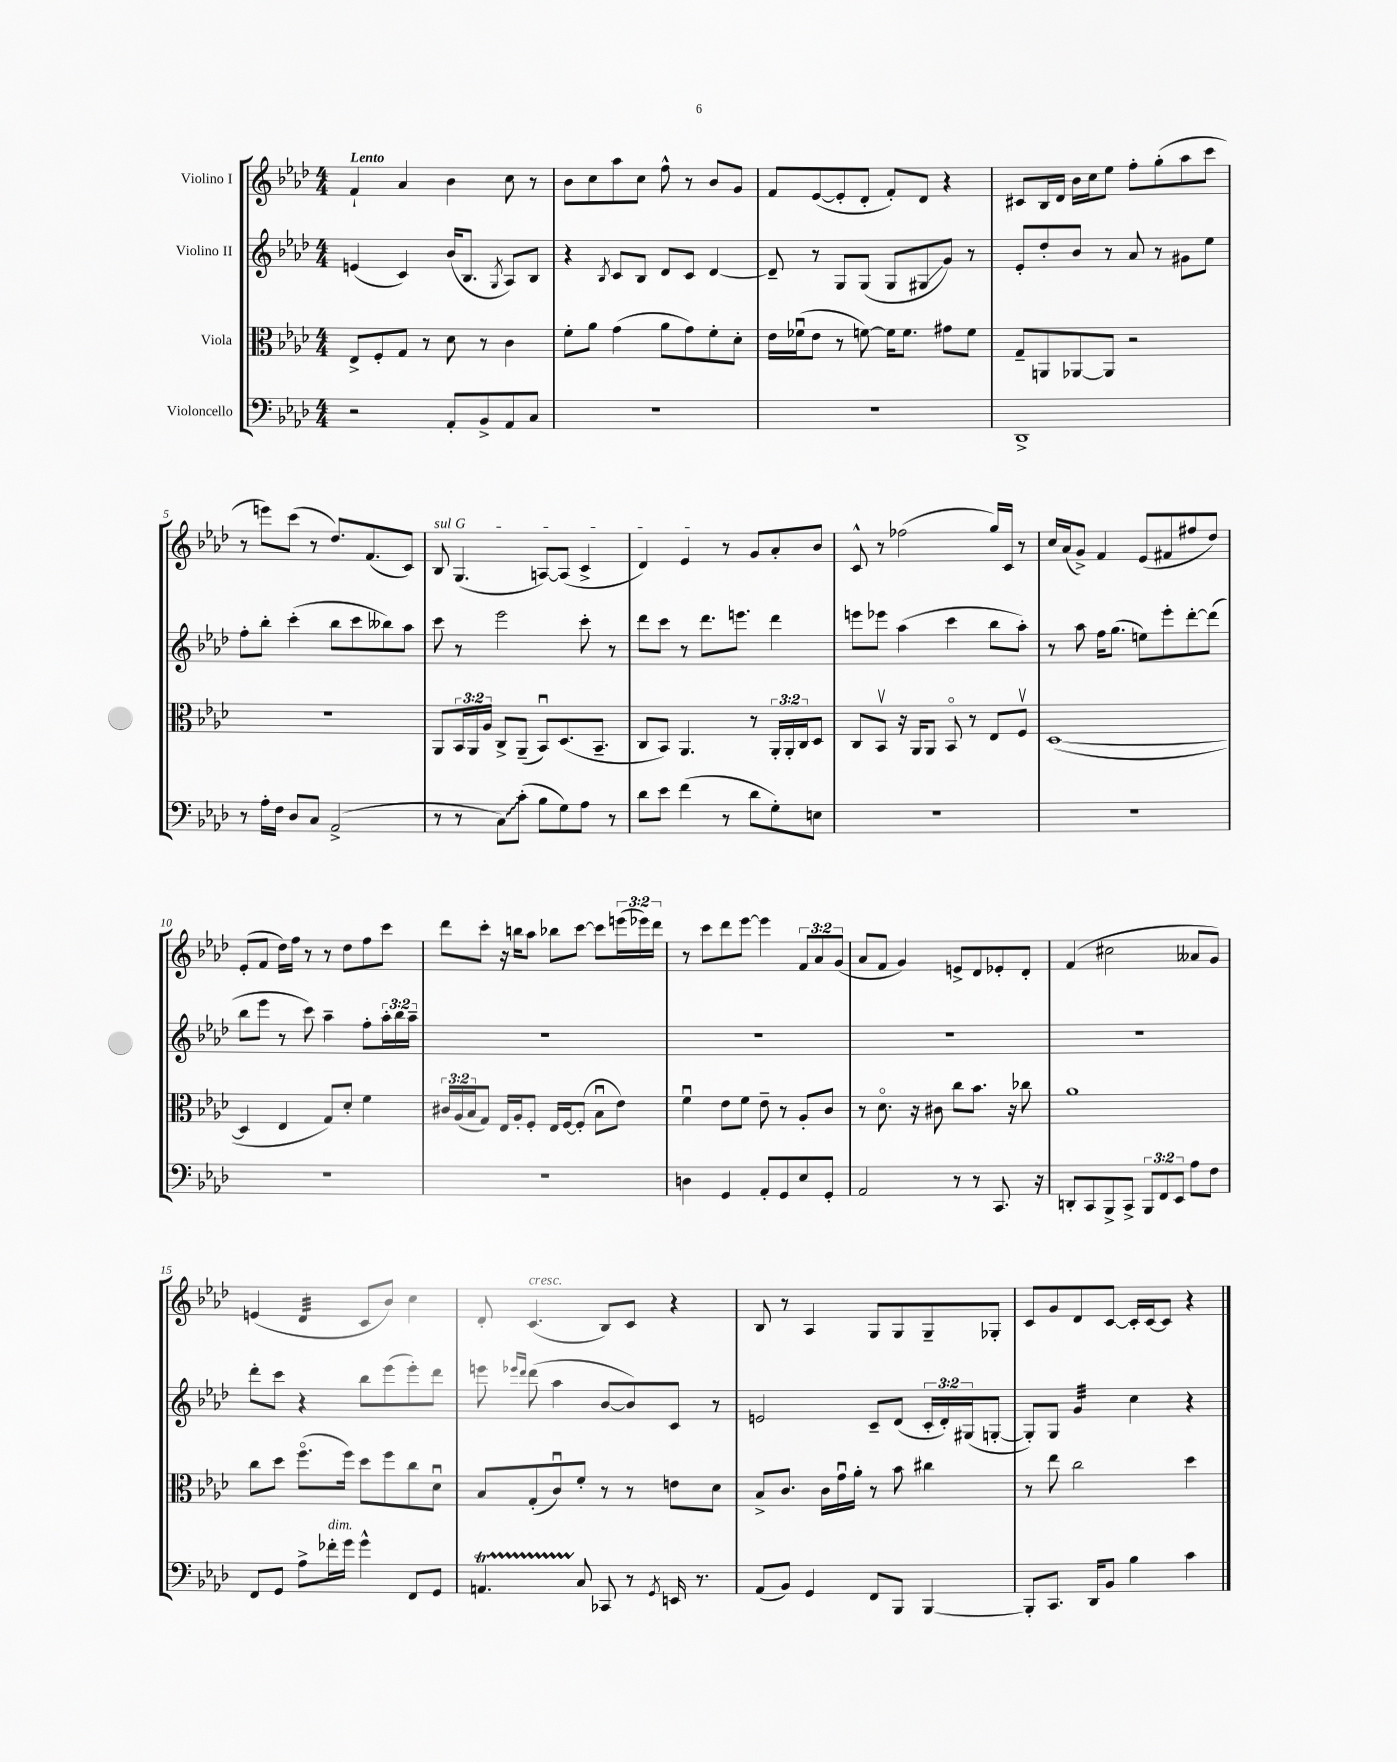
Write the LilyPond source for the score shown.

<<
\new StaffGroup <<
\new Staff = "s0" \with { instrumentName = "Violino I" } {
    \clef treble \key aes \major \numericTimeSignature \time 4/4 \override Staff.TupletNumber.text = #tuplet-number::calc-fraction-text \tempo "Lento"
    f'4-! aes'4 bes'4 c''8 r8 |
    bes'8 c''8 aes''8 c''8 f''8-^ r8 bes'8 g'8 |
    f'8 ees'8~( ees'8-. des'8-. f'8-.) des'8 r4 |
    cis'8 bes16 des'16 bes'16 c''16 ees''8 f''8-. g''8-.( aes''8 c'''8 |
    r8 e'''8) c'''8( r8 des''8.) f'8.( c'8) |
    \once \override TextSpanner.bound-details.left.text = \markup { \italic "sul G" } bes8\startTextSpan g4.( a8~) a8( c'4-> |
    des'4) ees'4\stopTextSpan r8 g'8 aes'8-. bes'8 |
    c'8-^ r8 fes''2( g''16) c'16 r8 |
    c''16 aes'16( g'8->) f'4 ees'8( fis'8 fis''8 des''8) |
    ees'8-.( f'8 des''16) f''16 r8 r8 des''8 f''8 c'''8 |
    des'''8 c'''8-. r16 b''16 aes''8 bes''8 c'''8~ c'''8 \tuplet 3/2 { e'''16( ees'''16) des'''16 } |
    r8 c'''8 des'''8 ees'''8~ ees'''4 \tuplet 3/2 { f'8 aes'8 g'8( } |
    aes'8 f'8 g'4) e'8-> des'8 ees'8-. des'8-. |
    f'4( cis''2 aeses'8 g'8) |
    e'4( des'4:32 c'8 bes'8) c''4 |
    des'8-. c'4.^\markup { \italic "cresc." }( bes8) c'8 r4 |
    bes8 r8 aes4 g8 g8 g8-- ges8-. |
    c'8 g'8 des'8 c'8~ c'16-. c'16~ c'8 r4 \bar "|." |
}
\new Staff = "s1" \with { instrumentName = "Violino II" } {
    \clef treble \key aes \major \numericTimeSignature \time 4/4 \override Staff.TupletNumber.text = #tuplet-number::calc-fraction-text
    e'4( c'4) bes'16( bes8. \acciaccatura { g8 } aes8) bes8 |
    r4 \acciaccatura { bes8 } c'8 bes8 des'8 c'8 des'4~ |
    des'8-- r8 g8 g8( g8 gis8\glissando g'8) r8 |
    ees'8-. des''8-. bes'8 r8 aes'8 r8 gis'8 ees''8 |
    f''8-. bes''8-. c'''4-.( bes''8 c'''8 beses''8) aes''8 |
    c'''8 r8 ees'''2 c'''8-. r8 |
    des'''8 c'''8 r8 des'''8. e'''8. des'''4 |
    e'''8 ees'''8 aes''4( c'''4 bes''8 aes''8-.) |
    r8 aes''8 f''16 g''8.( e''8) ees'''8-. des'''8~-. des'''8( |
    bes''8 ees'''8 r8 c'''8) aes''4-- f''8-. \tuplet 3/2 { aes''16-. bes''16 aes''16-- } |
    R1 |
    R1 |
    R1 |
    R1 |
    des'''8-. c'''8 r4 bes''8 ees'''8( ees'''8-.) des'''8 |
    e'''8 \grace { ees'''16 des'''16 } des'''8( aes''4 bes'8~ bes'8) c'8 r8 |
    e'2 c'8-- des'8( \tuplet 3/2 { c'16-. des'16-.) gis16( } g8~-. |
    g8-.) g8 g'4:32 c''4 r4 \bar "|." |
}
\new Staff = "s2" \with { instrumentName = "Viola" } {
    \clef alto \key aes \major \numericTimeSignature \time 4/4 \override Staff.TupletNumber.text = #tuplet-number::calc-fraction-text
    ees8-> f8-. g8 r8 des'8 r8 c'4 |
    f'8-. aes'8 g'4( aes'8 g'8) f'8-. des'8-. |
    ees'16 fes'16\downbow( ees'8 r8 f'8~) f'16 f'8. gis'8 f'8 |
    g8-- a,8 aes,8~ aes,8 r2 |
    R1 |
    aes,8 \tuplet 3/2 { bes,16 aes,16 aes16 } c8-> aes,8--( bes,8\downbow) des8.( bes,8.-- |
    c8 bes,8) aes,4. r8 \tuplet 3/2 { aes,16-. aes,16-. c16 } des8 |
    c8 bes,8\upbow r16 aes,16 aes,8 bes,8\flageolet r8 ees8 f8\upbow |
    des1~( |
    des4 ees4 g8) des'8-. f'4 |
    \tuplet 3/2 { cis'16 aes16( bes16 } g8) ees16 aes16-. f8-. ees16 f16~ f8-.( bes8\downbow ees'8) |
    f'4\downbow ees'8 f'8 ees'8-- r8 aes8-. c'8 |
    r8 des'8.\flageolet r16 cis'8 c''8 bes'8. r16 ces''8 |
    aes'1 |
    c''8 des''8 f''8.\flageolet( f''16) des''8 f''8 c''8 des'8\downbow |
    bes8 g8-.( c'8\downbow) f'8-. r8 r8 e'8 des'8 |
    bes8-> c'8. c'16 g'16\downbow aes'16-. r8 bes'8 cis''4 |
    r8 ees''8 c''2 des''4 \bar "|." |
}
\new Staff = "s3" \with { instrumentName = "Violoncello" } {
    \clef bass \key aes \major \numericTimeSignature \time 4/4 \override Staff.TupletNumber.text = #tuplet-number::calc-fraction-text
    r2 aes,8-. bes,8-> aes,8 c8 |
    R1 |
    R1 |
    des,1-> |
    r8 aes16-. f16 des8 c8 aes,2->( |
    r8 r8 \once \override Glissando.style = #'zigzag c8\glissando) c'8-.( bes8 g8) aes8 r8 |
    des'8 ees'8 f'4( r8 des'8 g8-.) e8 |
    R1 |
    R1 |
    R1 |
    R1 |
    d4 g,4 aes,8-. g,8 ees8 g,8-. |
    aes,2 r8 r8 c,8. r16 |
    d,8-. c,8 bes,,8-> c,8-> \tuplet 3/2 { bes,,8 f,8 ees,8 } aes8 f8 |
    f,8 g,8 aes8-> fes'16-.^\markup { \italic "dim." } g'16 g'4-^ f,8 g,8 |
    a,4.\startTrillSpan c8\stopTrillSpan ces,8 r8 \acciaccatura { g,8 } e,16 r8. |
    aes,8( bes,8) g,4 f,8 bes,,8 bes,,4~ |
    bes,,8-. c,8. des,16 bes,8 bes4 c'4 \bar "|." |
}
>>
>>
